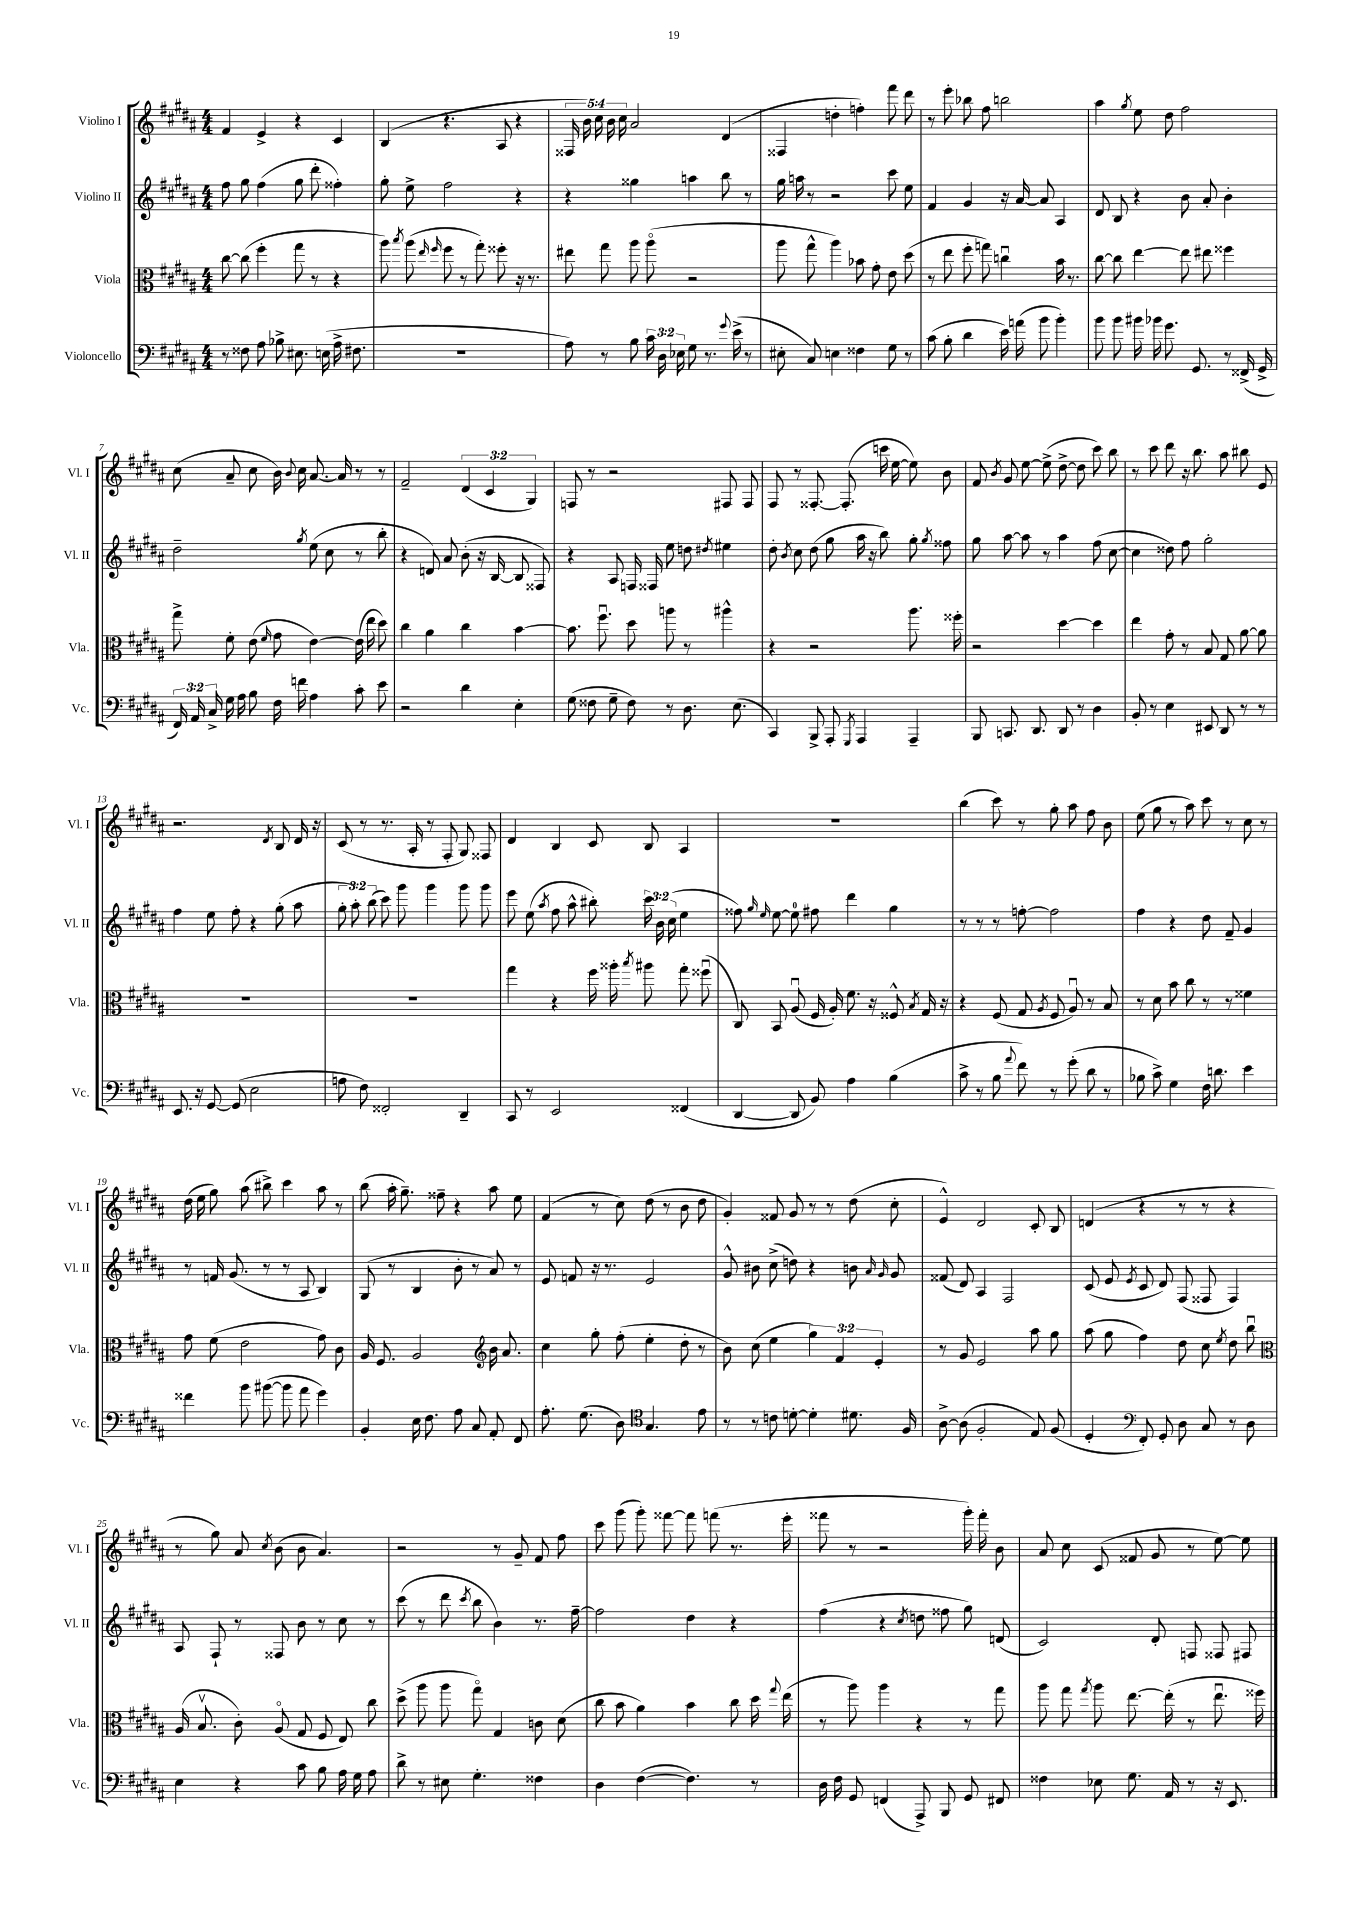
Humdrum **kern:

**kern	**kern	**kern	**kern
*part4	*part3	*part2	*part1
*staff4	*staff3	*staff2	*staff1
*I"Violoncello	*I"Viola	*I"Violino II	*I"Violino I
*I'Vc.	*I'Vla.	*I'Vl. II	*I'Vl. I
*clefF4	*clefC3	*clefG2	*clefG2
*k[f#c#g#d#a#]	*k[f#c#g#d#a#]	*k[f#c#g#d#a#]	*k[f#c#g#d#a#]
*M4/4	*M4/4	*M4/4	*M4/4
=1	=1	=1	=1
8r	[8cc#\	8ff#\	4f#/
8F##X\	(8cc#\]	8gg#\	.
8A#\	4ff#'\	(4ff#\	4e^/
8B-X^\	.	.	.
8.E#X\	8gg#\	8gg#\	4r
.	8r	8ddd#'\	.
(16En\	.	.	.
16A#^\	4r	4ff##X'\)	4c#/
8.F#X\	.	.	.
=2	=2	=2	=2
1r	8aa#\)	8gg#'\	(4B/
.	8qbb/	.	.
.	(8aa#\	8ee^\	.
.	16qqee/	.	.
.	16qqff#/	.	.
.	8ff#\	2ff#\	4.r
.	8r	.	.
.	8gg#'\)	.	.
.	8ff##X'\	.	8A#/
.	16r	4r	4r
.	8.r	.	.
=3	=3	=3	=3
8A#\)	8ee#X\	4r	20F##X/
.	.	.	20b\)
.	.	.	20cc#\
8r	8gg#\	.	.
.	.	.	20b\
.	.	.	20cc#\
8B\	8aa#\	4gg##X\	2a#/
24c#\	(8aa#\	.	.
24D#\	.	.	.
24E-X\	.	.	.
8G#\	2r	4aan\	.
8.r	.	.	.
.	.	8bb\	(4d#/
8qqg#/	.	.	.
(16e^\	.	.	.
8r	.	8r	.
=4	=4	=4	=4
8E#X'\	8aa#\	16gg#\	4F##X/
.	.	16aan\	.
8C#/)	8gg#^^\	8r	.
4En\	4aa#\)	2r	4ddn'\
4F##X\	8b-X\	.	4ffn'\)
.	8g#'\	.	.
8G#\	8e\	8ccc#\	8fff#\
8r	(8dd#\	8ee\	8ddd#\
=5	=5	=5	=5
(8c#\	8r	4f#/	8r
8B'\	8ee\	.	8eee'\
4d#\	8ff#'\	4g#/	8bb-X\
.	8ggn\)	.	8ff#\
16e\)	4ccnu\	16r	2bbn\
(16an\	.	[16a#/	.
8b\	.	8a#/]	.
4b'\)	16b\	4A#/	.
.	8.r	.	.
=6	=6	=6	=6
8b\	[8cc#\	8d#/	4aa#\
8b\	8cc#\]	8B/	.
.	.	.	8qgg#/
16b#X\	[4ee\	4r	8ee\
16b-X\	.	.	.
8.g#\	.	.	8dd#\
.	8ee\]	8b\	2ff#\
8.GG#/	.	.	.
.	8ee#X\	8a#'/	.
8r	4ff##X\	4b'\	.
(16FF##X^/	.	.	.
16GG#^/	.	.	.
!!LO:LB:g=z
=7	=7	=7	=7
24FF#/)	8gg#^\	2dd#~\	(8cc#\
24AA#/	.	.	.
24C#^/	.	.	.
16G#\	8f#'\	.	8a#~/
16A#\	.	.	.
8B\	(8e\	.	8cc#\
.	16qqf#/	.	.
16F#\	8g#\	.	16b\)
.	.	.	8qqb/
16fn\	.	.	16cc#\
.	.	8qgg#/	.
4A#\	[4e\)	(8ee\	[8.a#/
.	.	8cc#\	.
.	.	.	16a#/]
8c#'\	(16e\]	8r	8r
.	16ee\	.	.
8e\	8dd#\)	8bb'\	8r
=8	=8	=8	=8
2r	4cc#\	4r	2f#~/
.	4a#\	8dn/)	.
.	.	8a#/	.
4d#\	4cc#\	(8b'\	(6d#/
.	.	16r	.
.	.	.	6c#/
.	.	[16B/	.
4E'\	[4b\	8B/]	.
.	.	.	6G#/)
.	.	8F##X/)	.
=9	=9	=9	=9
(8G#\	8.b\]	4r	8Fn/
8F##X\	.	.	8r
.	8.ff#u\	.	.
8G#~\	.	8A#/	2r
8F##\)	8dd#\	16Fn/	.
.	.	16F##X/	.
8r	8aan\	8ee\	.
8.D#\	8r	8ddn\	.
.	.	8qdd#X/	.
.	4aa#X^^\	4ee#X\	8F#X/
(8.E\	.	.	.
.	.	.	8F#/
=10	=10	=10	=10
4CC#/)	4r	8dd#'\	8F#/
.	.	8qb/	.
.	.	8cc#\	8r
8BBB^/	2r	(8dd#\	[8.F##X'/
8AAA#'/	.	8gg#\	.
.	.	.	(8.F##'/]
8qGGG#/	.	.	.
4AAA#/	.	16aa#\	.
.	.	16r	.
.	.	8bb\)	16cccn\
.	.	.	[16ee\
4AAA#~/	8.aa#\	8gg#'\	8ee\])
.	.	8qgg#/	.
.	.	8ff##X\	8b\
.	16ff##X'\	.	.
=11	=11	=11	=11
8BBB/	2r	8gg#\	8f#/
.	.	.	8qb/
8.CCn/	.	[8aa#\	8g#/
.	.	8aa#\]	[8ee\
8.DD#/	.	.	.
.	.	8r	(8ee^\]
8DD#/	[4dd#\	4aa#\	[8dd#^\
8r	.	.	8dd#\]
4D#\	4dd#\]	(8ff#\	8ccc#\)
.	.	[8cc#\	8bb\
=12	=12	=12	=12
8BB'/	4ee\	4cc#\]	8r
8r	.	.	8ccc#\
4E\	8g#'\	8dd##X\)	8ddd#\
.	8r	8ff#\	16r
.	.	.	8.bb\
8EE#X/	8B/	2gg#'\	.
8DD#/	8G#/	.	8aa#\
8r	[8a#\	.	8bb#X\
8r	8a#\]	.	8e/
!!LO:LB:g=z
=13	=13	=13	=13
8.EE/	1r	4ff#\	2.r
16r	.	.	.
[8GG#/	.	8ee\	.
(8GG#/]	.	8ff#'\	.
2E\	.	4r	.
.	.	.	8qd#/
.	.	(8gg#'\	8B/
.	.	8aa#\	16d#/
.	.	.	16r
=14	=14	=14	=14
8An\	1r	12gg#'\	(8c#/
.	.	12aa#'\)	.
8F#\)	.	.	8r
.	.	(12bb\	.
2FF##X'/	.	8ccc#\)	8.r
.	.	8ggg#\	.
.	.	.	16A#'/
.	.	4ggg#\	8r
.	.	.	8F#'/
4DD#~/	.	8ggg#\	8G#/)
.	.	8ggg#\	8F##X/
=15	=15	=15	=15
8CC#/	4gg#\	8eee\	4d#/
8r	.	(8ee\	.
.	.	8qaa#/	.
2EE/	4r	8ff#\	4B/
.	.	8aa#^^\	.
.	16ff#\	8bb#X'\)	8c#/
.	16aa##X'\	.	.
.	8qbb/	.	.
.	8aa#X\	24ccc#\	8B/
.	.	24b\	.
.	.	(24cc#\	.
(4FF##X/	8gg#'\	4ee\	4A#/
.	(8ff##Xu\	.	.
=16	=16	=16	=16
[4DD#/	8C#/)	8ff##X\)	1r
.	.	16qqgg#/	.
.	.	16qqee/	.
.	8BB/	[8ee\	.
8DD#/]	(8A#u/	8ee\]	.
8BB/)	16F#/	8ff#X\	.
.	16A#'/)	.	.
4A#\	8.f#\	4ddd#\	.
.	16r	.	.
(4B\	8F##X^^/	4gg#\	.
.	8qB/	.	.
.	16G#/	.	.
.	16r	.	.
=17	=17	=17	=17
8c#^\	4r	8r	(4bb\
8r	.	8r	.
8B\	(8F#/	8r	8ccc#\)
8qqa#/	.	.	.
8f#\)	8G#/	[8ffn'\	8r
.	8qA#/	.	.
8r	8F#/	2ff\]	8gg#'\
(8g#'\	8A#u/)	.	8aa#\
8d#\	8r	.	8ff#\
8r	8B/	.	8b\
=18	=18	=18	=18
8B-X\	8r	4ff#\	(8ee\
8c#^\)	8d#\	.	8gg#\
4G#\	8b\	4r	8r
.	8cc#\	.	8aa#\)
16F#\	8r	8dd#\	8ccc#\
8.dn\	.	.	.
.	8r	8f#~/	8r
4e\	4f##X\	4g#/	8cc#\
.	.	.	8r
!!LO:LB:g=z
=19	=19	=19	=19
4f##X\	8g#\	8r	(16dd#\
.	.	.	16ee\
.	(8f#\	16fn/	8gg#\)
.	.	(8.g#/	.
8b\	2e\	.	(8aa#\
([8b#X\	.	8r	8bb#X^\)
8b#\]	.	8r	4ccc#\
8a#\	.	8A#/	.
4g#\)	8g#\)	4B/)	8aa#\
.	8c#\	.	8r
=20	=20	=20	=20
4BB'/	16A#/	(8G#/	(8bb\
.	8.F#/	.	.
.	.	8r	16aa#'\
.	.	.	8.gg#~\)
16E\	2A#/	4B/	.
8.F#\	.	.	.
.	.	.	8ff##X~\
8A#\	.	8b'\	4r
8C#/	.	8r	.
*	*clefG2	*	*
8AA#'/	16b\	8a#/)	8aa#\
.	8.a#/	.	.
8FF#/	.	8r	8ee\
=21	=21	=21	=21
8.A#'\	4cc#\	8e/	(4f#/
.	.	8fn/	.
(8.G#\	.	.	.
.	8gg#'\	16r	8r
.	.	8.r	.
8D#\)	(8ff#'\	.	8cc#\)
*clefC4	*	*	*
4.G#/	4ee'\	2e/	(8dd#\
.	.	.	8r
.	8dd#'\	.	8b\
8e\	8r	.	8dd#\
=22	=22	=22	=22
8r	8b\)	8g#^^/	4g#'/)
8r	(8cc#\	8b#X\	.
8cn\	4ee\	(8cc#^\	8f##X/
[8dn'\	.	8ddn\)	8g#/
4d'\]	6gg#\)	4r	8r
.	.	.	8r
.	6f#/	.	.
8.d#X\	.	8bn\	(8dd#\
.	6e'/	.	.
.	.	16qqa#/	.
.	.	16qqg#/	.
.	.	8g#/	8cc#'\
16F#/	.	.	.
=23	=23	=23	=23
[8A#^\	8r	(8f##X/	4e^^/)
(8A#\]	8g#/	8d#/)	.
2F#'/	2e/	4A#/	2d#/
.	.	2F#/	.
8E/)	8aa#\	.	8c#'/
(8F#/	8gg#\	.	8B/
=24	=24	=24	=24
4D#'/	(8aa#\	(8c#/	(4dn/
.	8gg#\	8e/	.
*clefF4	*	*	*
.	.	8qe/	.
8FF#'/)	4ff#\)	8c#/	4r
8GG#'/	.	8d#/)	.
8D#\	8dd#\	(8F#/	8r
8C#/	8cc#\	8F##X/	8r
.	8qee/	.	.
8r	8dd#\	4F##/)	4r
8D#\	8bbu\	.	.
!!LO:LB:g=z
=25	=25	=25	=25
*	*clefC3	*	*
4E\	(16A#/	8A#/	8r
.	8.Bv/	.	.
.	.	8F#`/	8gg#\)
4r	8c#'\)	8r	8a#/
.	.	.	8qcc#/
.	(8A#/	8F##X/	(8b\
8c#\	8G#/	8b\	8b\
8B\	8F#/	8r	4.a#/)
16A#\	8E/)	8cc#\	.
16G#\	.	.	.
8A#\	8cc#\	8r	.
=26	=26	=26	=26
8d#^\	(8dd#^\	(8ccc#\	2r
8r	8aa#\	8r	.
8E#X\	8aa#\	8ddd#\	.
.	.	8qccc#/	.
4.G#'\	8gg#\)	8bb\	.
.	4G#/	4b\)	8r
.	.	.	8g#~/
4F##X\	8cn\	8.r	8f#/
.	(8d#\	.	8ff#\
.	.	[16ff#~\	.
=27	=27	=27	=27
4D#\	8cc#\	2ff#\]	8ccc#\
.	8b\	.	(8ggg#\
([4F#\	4a#\)	.	8ggg#'\)
.	.	.	[8fff##X\
4.F#\])	4b\	4dd#\	8fff##\]
.	.	.	(8fffn\
.	8cc#\	4r	8.r
8r	16dd#\	.	.
.	8qqgg#/	.	.
.	(16ee\	.	16eee'\
=28	=28	=28	=28
16D#\	8r	(4ff#\	8fff##X\
16F#\	.	.	.
8GG#/	8aa#\)	.	8r
(4FFn/	4aa#\	4r	2r
.	.	8qcc#/	.
8AAA#^/)	4r	8ddn\	.
8BBB/	.	8ff##X\	.
8GG#/	8r	8gg#\)	16ggg#'\)
.	.	.	16fff##'\
8FF#X/	8gg#\	(8dn/	8b\
=29	=29	=29	=29
4F##X\	8aa#\	2c#/)	8a#/
.	8gg#\	.	8cc#\
.	8qgg#/	.	.
8E-X\	8aa#\	.	(8c#/
8.G#\	[8.ee\	.	8f##X/
.	.	8d#'/	8g#/
16AA#/	(16ee'\]	.	.
8r	8r	8Fn/	8r
16r	8.eeu\	8F##X/	[8ee\)
8.EE/	.	.	.
.	.	8F#X/	8ee\]
.	16ff##X\)	.	.
==	==	==	==
*-	*-	*-	*-
